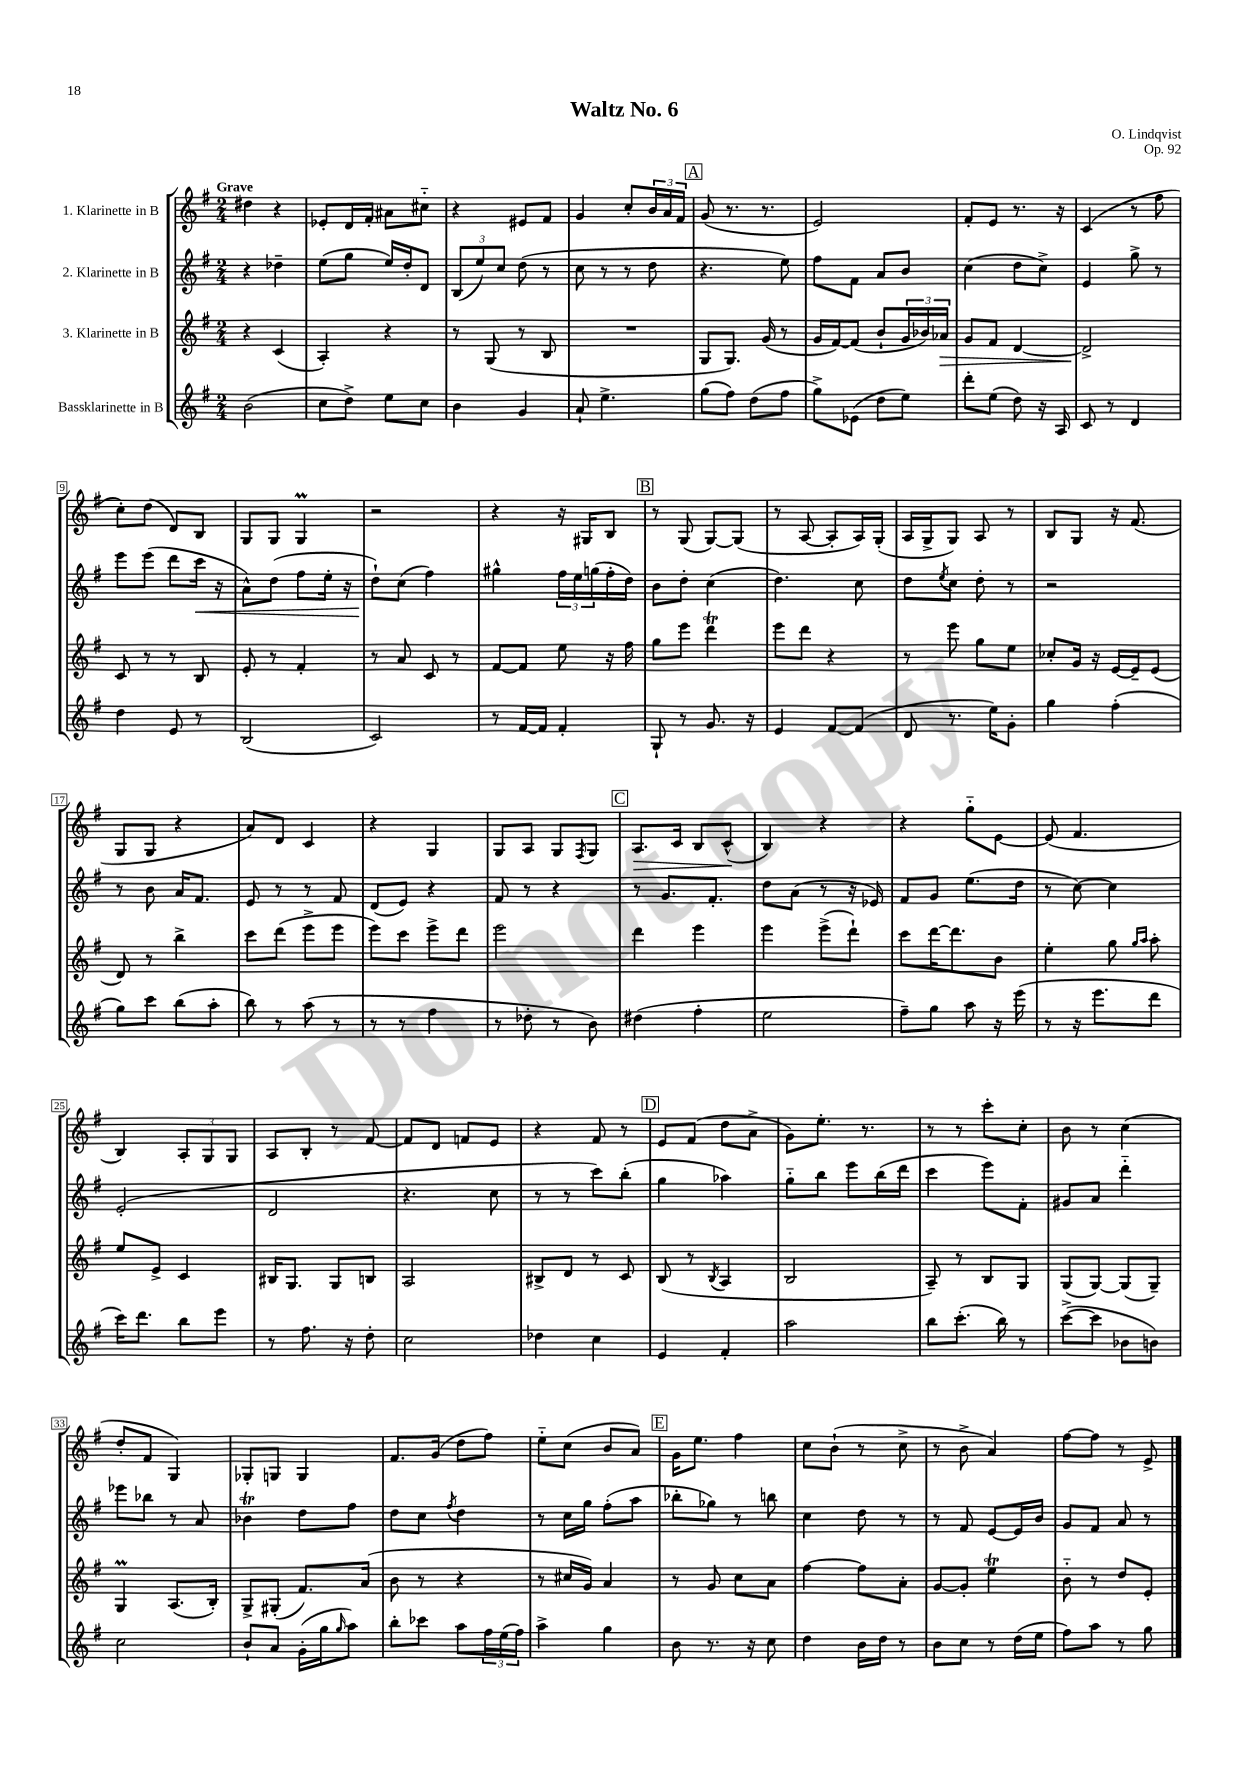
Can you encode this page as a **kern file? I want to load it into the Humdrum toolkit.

**kern	**kern	**kern	**kern
*staff4	*staff3	*staff2	*staff1
*clefG2	*clefG2	*clefG2	*clefG2
*k[f#]	*k[f#]	*k[f#]	*k[f#]
*M2/4	*M2/4	*M2/4	*M2/4
(2b	4r	4r	4dd#
.	(4c	4dd-~	4r
=	=	=	=
8cc	4A')	(8ee	8e-'
8dd^)	.	8gg	16d
.	.	.	16f#'
8ee	4r	16ee)	8a#
.	.	16dd'	.
8cc	.	8d	8cc#'~
=	=	=	=
4b	8r	(12B	4r
.	.	12ee)	.
.	(8G	.	.
.	.	12cc	.
4g	8r	(8dd	8e#
.	8B	8r	8f#
=	=	=	=
8a`	2r	8cc	4g
4.ee^	.	8r	.
.	.	8r	8cc'
.	.	8dd	24b
.	.	.	24a
.	.	.	24f#
=	=	=	=
(8gg	8G	4.r	(8g
8ff#)	8.G)	.	8.r
(8dd	.	.	.
.	(16g	.	8.r
8ff#	8r	8ee)	.
=	=	=	=
8gg^)	16g	8ff#	2e)
.	[16f#)	.	.
(8e-	(8f#]	8f#	.
8dd	8b`	8a	.
8ee)	24g	8b	.
.	24b-)	.	.
.	24a-	.	.
=	=	=	=
8ddd'	8g	(4cc	8f#'
(8ee	8f#	.	8e
8dd)	[4d	8dd	8.r
16r	.	8cc^)	.
16A	.	.	16r
=	=	=	=
8c	2d^]	4e	(4c
8r	.	.	.
4d	.	8gg^	8r
.	.	8r	8ff#
=	=	=	=
4dd	8c	8eee	8cc')
.	8r	(8eee	(8dd
8e	8r	8ddd	8d)
8r	8B	16ccc	8B
.	.	16r	.
=	=	=	=
(2B	8e'	8a^^)	8G
.	8r	(8dd	8G
.	4f#'	8ff#	4G
.	.	16ee'	.
.	.	16r	.
=	=	=	=
2c)	8r	8dd`)	2r
.	8a	(8cc	.
.	8c	4ff#)	.
.	8r	.	.
=	=	=	=
8r	[8f#	4gg#^^	4r
[16f#	8f#]	.	.
16f#]	.	.	.
4f#'	8ee	24ff#	16r
.	.	24ee	.
.	.	.	16G#
.	.	(24gg	.
.	16r	16ff#'	8B
.	16ff#	16dd)	.
=	=	=	=
8G`	8gg	8b	8r
8r	8eee	8dd'	(8G
8.g	4ddd	(4cc	[8G)
.	.	.	(8G]
16r	.	.	.
=	=	=	=
4e	8eee	4.dd)	8r
.	8ddd	.	[8A
[8f#	4r	.	8A']
(8f#]	.	8cc	16A)
.	.	.	(16G'
=	=	=	=
8d	8r	8dd	16A
.	.	.	16G^
.	.	8qee	.
8.r	8eee	8cc	8G)
.	8gg	8dd'	8A
16ee)	.	.	.
8g'	8ee	8r	8r
=	=	=	=
4gg	8cc-'	2r	8B
.	16g	.	8G
.	16r	.	.
(4ff#'	[16e	.	16r
.	16e~]	.	(8.f#
.	(8e	.	.
=	=	=	=
8gg)	8d)	8r	8G
8ccc	8r	8b	8G
(8bb	4bb^	16a	4r
.	.	8.f#	.
8aa'	.	.	.
=	=	=	=
8bb)	8ccc	8e	8a)
8r	(8ddd	8r	8d
(8aa	8eee^	8r	4c
8r	8eee	8f#	.
=	=	=	=
8r	8eee)	(8d	4r
8r	8ccc	8e)	.
4ff#	8eee^	4r	4G
.	8ddd	.	.
=	=	=	=
8r	2eee	8f#	8G
8dd-'	.	8r	8A
8r	.	4r	8G
.	.	.	8qF#
8b)	.	.	8G
=	=	=	=
(4dd#	4ddd	8r	8.A
.	.	8.g	.
.	.	.	16c
4ff#'	4eee	.	8B
.	.	8.f#'	.
.	.	.	(8c^^
=	=	=	=
2ee	4eee	8dd	4B)
.	.	(8a	.
.	(8eee^	8r	4r
.	8ddd`)	16r	.
.	.	16e-)	.
=	=	=	=
8ff#~)	8ccc	8f#	4r
8gg	[16ddd	8g	.
.	8.ddd]	.	.
8aa	.	(8.ee	8gg'~
16r	8b	.	[8e
(16eee	.	16dd	.
=	=	=	=
8r	4ee'	8r	(8e]
16r	.	[8cc)	4.f#
8.eee	.	.	.
.	8gg	4cc]	.
.	16qqgg	.	.
.	16qqaa	.	.
8ddd	8aa'	.	.
=	=	=	=
16ccc)	8ee	(2e'	4B)
8.ddd	.	.	.
.	8e^	.	.
8bb	4c	.	12A'
.	.	.	12G
8eee	.	.	.
.	.	.	12G
=	=	=	=
8r	16B#	2d	8A
.	8.G	.	.
8.ff#	.	.	8B'
.	8G	.	8r
16r	.	.	.
8dd'	8B	.	[8f#
=	=	=	=
2cc	2A	4.r	8f#]
.	.	.	8d
.	.	.	8f
.	.	8cc	8e
=	=	=	=
4dd-	8B#^	8r	4r
.	8d	8r	.
4cc	8r	8ccc)	8f#
.	8c	(8bb'	8r
=	=	=	=
4e	(8B	4gg	8e
.	8r	.	(8f#
.	8qB	.	.
4f#'	4A	4aa-)	8dd
.	.	.	8a^
=	=	=	=
2aa	2B	8gg'~	8g)
.	.	8bb	8.ee'
.	.	8eee	.
.	.	.	8.r
.	.	(16bb	.
.	.	16ddd	.
=	=	=	=
8bb	8A~)	4ccc	8r
(8.ccc'	8r	.	8r
.	8B	8eee)	8ccc'
16bb)	.	.	.
8r	8G	8f#'	8cc'
=	=	=	=
([8ccc^	(8G	8g#	8b
8ccc]	[8G)	8a	8r
8b-	(8G]	4ddd'~	(4cc
8b)	8G~)	.	.
=	=	=	=
2cc	4G	8eee-	8dd'
.	.	8bb-	8f#
.	(8.A	8r	4G)
.	.	8a	.
.	16B')	.	.
=	=	=	=
8b`	8G^	4b-	8G-'
8a	(8G#'	.	8G
(16g'	8.f#)	8dd	4G
16gg	.	.	.
16qqgg	.	.	.
8aa)	.	8ff#	.
.	(16a	.	.
=	=	=	=
8bb'	8b	8dd	8.f#
8ccc-	8r	8cc	.
.	.	.	(16g
.	.	8qff#	.
8aa	4r	4dd	8dd
24ff#	.	.	8ff#)
(24ee	.	.	.
24ff#)	.	.	.
=	=	=	=
4aa^	8r	8r	8ee'~
.	16cc#	16cc	(8cc
.	16g)	16gg	.
4gg	4a	(8ff#'	8b
.	.	8aa	8a)
=	=	=	=
8b	8r	8bb-'	16g
.	.	.	8.ee
8.r	8g	8gg-)	.
.	8cc	8r	4ff#
16r	.	.	.
8cc	8a	8bb	.
=	=	=	=
4dd	[4ff#	4cc	8cc
.	.	.	(8b`
16b	8ff#]	8dd	8r
16dd	.	.	.
8r	8a'	8r	8cc^
=	=	=	=
8b	[8g	8r	8r
8cc	8g']	8f#	8b^
8r	4ee	[8e	4a)
(16dd	.	16e]	.
16ee	.	16b	.
=	=	=	=
8ff#)	8b'~	8g	[8ff#
8aa	8r	8f#	8ff#]
8r	8dd	8a	8r
8gg	8e'	8r	8e^
==	==	==	==
*-	*-	*-	*-
